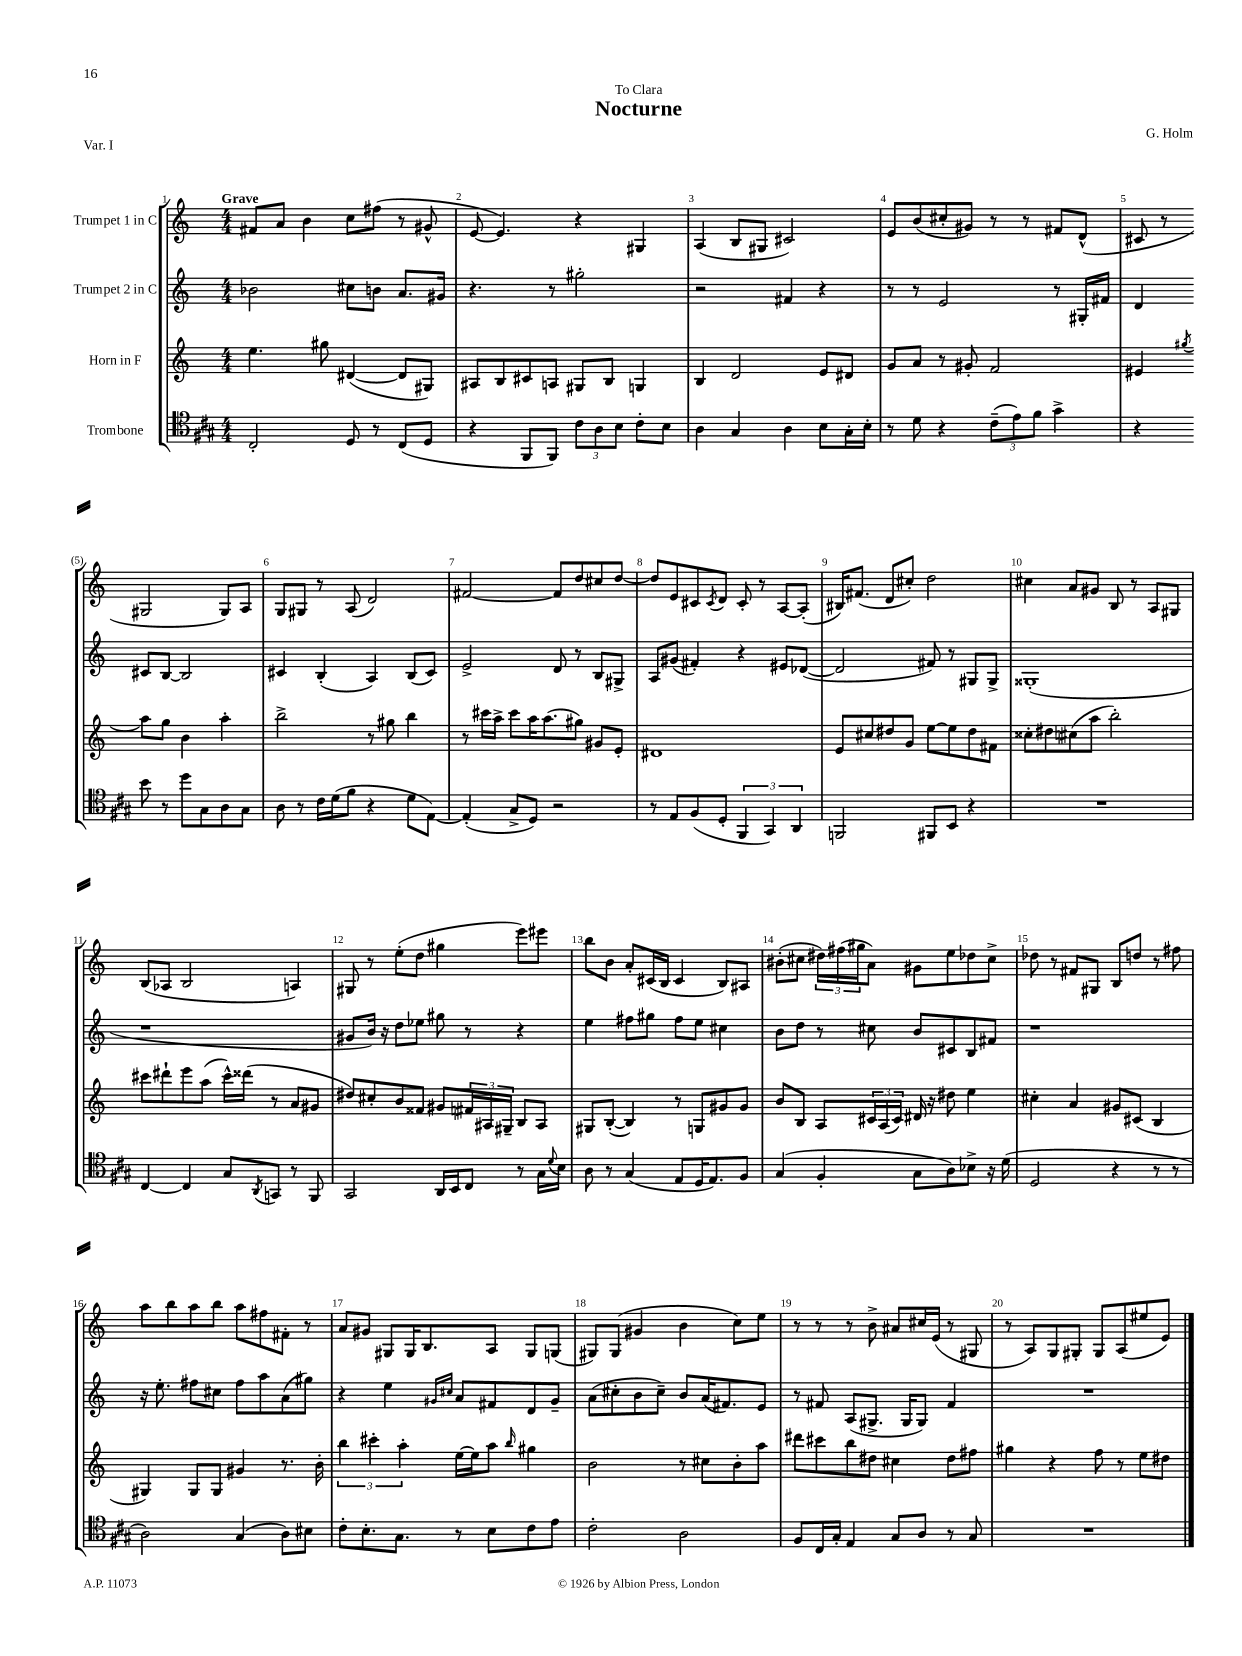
\header { title = "Nocturne" composer = "G. Holm" dedication = "To Clara" piece = "Var. I" }
<<
\new StaffGroup <<
\new Staff = "s0" \with { instrumentName = "Trumpet 1 in C" } {
    \clef treble \key c \major \numericTimeSignature \time 4/4 \tempo "Grave"
    fis'8 a'8 b'4 c''8 fis''8( r8 gis'8-^ |
    e'8~ e'4.) r4 gis4 |
    a4( b8 gis8 cis'2) |
    e'8 b'8( cis''8-. gis'8) r8 r8 fis'8 d'8-^( |
    cis'8 r8 gis2 gis8) a8 |
    g8 gis8 r8 a8( d'2) |
    fis'2~ fis'8 d''8 cis''8 d''8~ |
    d''8 e'8 cis'8 \acciaccatura { cis'8 } d'8 cis'8-. r8 a8~ a8-.( |
    bis16) fis'8.( d'8 cis''8-.) d''2 |
    cis''4 a'8 gis'8 b8 r8 a8 gis8 |
    b8( aes8 b2 a4) |
    gis8 r8 e''8-.( d''8 gis''4 e'''8) eis'''8 |
    b''8 b'8 a'8-. cis'16( b16 cis'4 b8) ais8 |
    bis'8-.( cis''8 \tuplet 3/2 { dis''16) fis''16( gis''16 } a'8) gis'8 e''8 des''8 cis''8-> |
    des''8 r8 fis'8 gis8 b8 d''8 r8 fis''8 |
    a''8 b''8 a''8 b''8 a''8 fis''8 fis'8-. r8 |
    a'8 gis'8 gis8 gis16 b8. a8 gis8 g8( |
    gis8) gis8( gis'4 b'4 c''8) e''8 |
    r8 r8 r8 b'8-> ais'8 cis''16 e'16( r8 gis8 |
    r8 a8) g8 gis8-. gis8 a8( eis''8 e'8) \bar "|." |
}
\new Staff = "s1" \with { instrumentName = "Trumpet 2 in C" } {
    \clef treble \key c \major \numericTimeSignature \time 4/4
    bes'2 cis''8 b'8 a'8. gis'16 |
    r4. r8 gis''2-. |
    r2 fis'4 r4 |
    r8 r8 e'2 r8 gis16-. fis'16 |
    d'4 cis'8 b8~ b2 |
    cis'4 b4-.( a4) b8( cis'8) |
    e'2-> d'8 r8 b8 gis8-> |
    a8 gis'8( fis'4-.) r4 eis'8 des'8~( |
    des'2 fis'8) r8 gis8 gis8-> |
    gisis1-.( |
    r1 |
    gis'8 b'16) r16 d''8 ees''8 gis''8 r8 r4 |
    e''4 fis''8 gis''8 fis''8 e''8 cis''4 |
    b'8 d''8 r8 cis''8 b'8 cis'8 b8 fis'8 |
    r1 |
    r16 e''8.-. fis''8 cis''8 fis''8 a''8 a'8( gis''8) |
    r4 e''4 \grace { gis'16 cis''16 } a'8 fis'8 d'8 gis'8-- |
    a'8( cis''8-. b'8 cis''8--) b'8 a'16( fis'8.) e'8 |
    r8 fis'8 a8( gis8.-> gis16 gis8) fis'4 |
    R1 \bar "|." |
}
\new Staff = "s2" \with { instrumentName = "Horn in F" } {
    \clef treble \key c \major \numericTimeSignature \time 4/4
    e''4. gis''8 dis'4~( dis'8 gis8) |
    ais8 b8 cis'8 a8 gis8 b8 g4 |
    b4 d'2 e'8 dis'8 |
    g'8 a'8 r8 gis'8-. f'2 |
    eis'4 \acciaccatura { gis''8 } a''8 gis''8 b'4 a''4-. |
    b''2-> r8 gis''8 b''4 |
    r8 cis'''16 a''16-> cis'''8 a''16 a''8.( gis''8) gis'8 e'8-. |
    dis'1 |
    e'8 cis''8 dis''8 g'8 e''8~ e''8 dis''8 fis'8 |
    cisis''8-. dis''8 cis''8( a''8 b''2-.) |
    cis'''8 dis'''8-! e'''8 a''8( cis'''16-^) disis'''16( r8 a'8 gis'8 |
    dis''8) cis''8-. b'8 fisis'8 gis'8 \tuplet 3/2 { fis'16 ais16 gis16-- } b8 ais8 |
    gis8 b8~-.( b4) r8 g8 gis'8 gis'8 |
    b'8 b8 a8 \tuplet 3/2 { cis'16 a16( cis'16) } dis'16 r16 dis''8 e''4 |
    cis''4-. a'4 gis'8 cis'8( b4 |
    gis4) gis8 gis8 gis'4 r8. b'16-. |
    \tuplet 3/2 { b''4 cis'''4-. a''4-. } e''16~ e''16 a''8 \grace { b''16 } gis''4 |
    b'2 r8 cis''8 b'8-. a''8 |
    dis'''8 cis'''8 b''8 dis''8 cis''4 dis''8 fis''8 |
    gis''4 r4 f''8 r8 e''8 dis''8 \bar "|." |
}
\new Staff = "s3" \with { instrumentName = "Trombone" } {
    \clef tenor \key a \major \numericTimeSignature \time 4/4
    cis2-. d8 r8 cis8( d8 |
    r4 fis,8 fis,8) \tuplet 3/2 { cis'8 a8 b8 } cis'8-. b8 |
    a4 gis4 a4 b8 gis16-. b16-. |
    r8 d'8 r4 \tuplet 3/2 { cis'8--( e'8) fis'8 } gis'4-> |
    r4 b'8 r8 d''8 gis8 a8 gis8 |
    a8 r8 cis'16 d'16( fis'8 r4 d'8 e8~) |
    e4-.( gis8-> d8) r2 |
    r8 e8 fis8( d8-. \tuplet 3/2 { fis,4 gis,4) a,4 } |
    f,2 fis,8 b,8 r4 |
    R1 |
    cis4~ cis4 gis8 \acciaccatura { a,8 } g,8 r8 fis,8 |
    gis,2 a,16 b,16 cis8 r8 gis16 \appoggiatura { d'8 } b16 |
    a8 r8 gis4( e8 d16 e8.) fis8 |
    gis4( fis4-. gis8 a8) bes8-> r16 d'16( |
    d2 r4 r8 r8 |
    a2) gis4( a8) bis8 |
    cis'8-. b8.-. gis8. r8 b8 cis'8 e'8 |
    cis'2-. a2 |
    fis8 cis16 gis16-. e4 gis8 a8 r8 gis8 |
    R1 \bar "|." |
}
>>
>>
\layout { \context { \Score \override BarNumber.break-visibility = ##(#f #t #t) barNumberVisibility = #all-bar-numbers-visible } }
